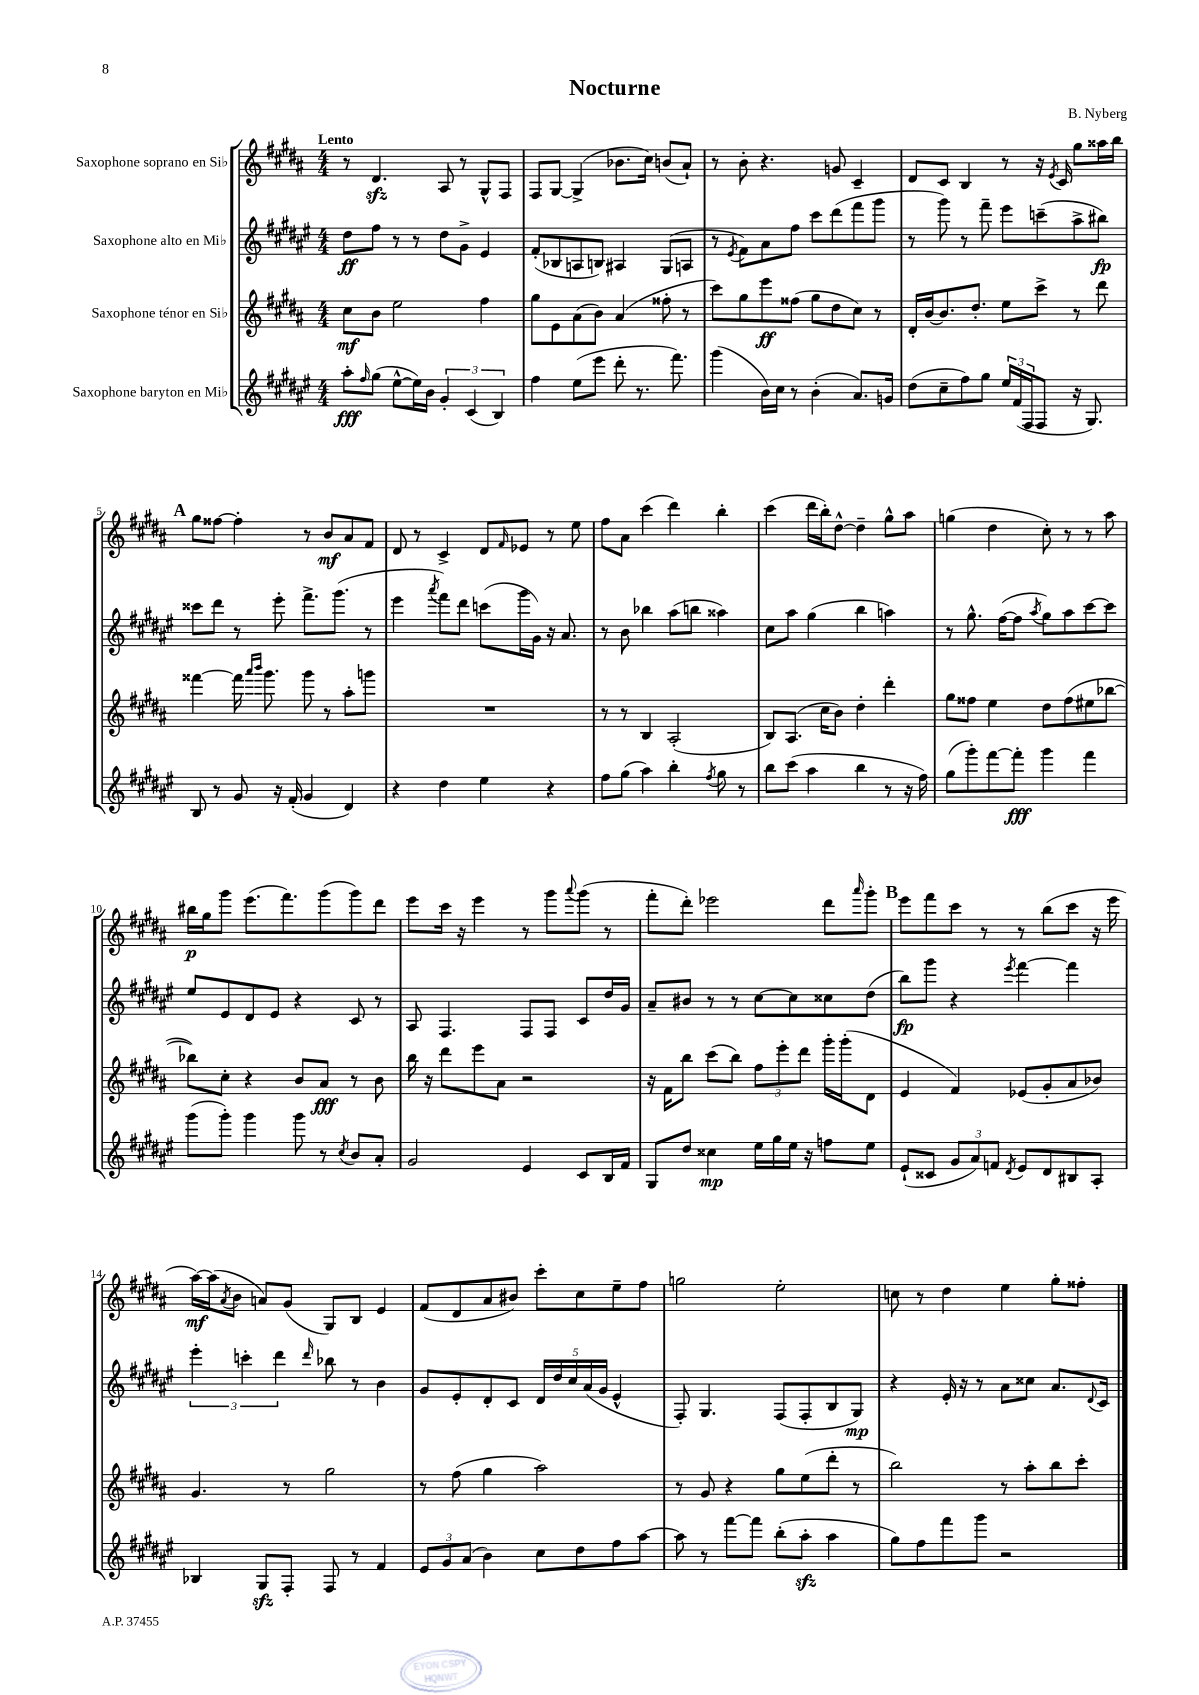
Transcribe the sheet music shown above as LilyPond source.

\header { title = "Nocturne" composer = "B. Nyberg" }
<<
\new StaffGroup <<
\new Staff = "s0" \with { instrumentName = "Saxophone soprano en Sib" } {
    \clef treble \key b \major \numericTimeSignature \time 4/4 \tempo "Lento"
    r8 dis'4.\sfz ais8 r8 gis8-^ fis8 |
    fis8 gis8~ gis4->( bes'8. cis''16) b'8( ais'8-!) |
    r8 b'8-. r4. g'8 cis'4-- |
    dis'8 cis'8 b4 r8 r16 \acciaccatura { e'8 } cis'16 gis''8 aisis''16 b''16 |
    \mark \markup { \bold "A" } gis''8 fisis''8~ fisis''4-. r8 b'8\mf ais'8 fis'8 |
    dis'8 r8 cis'4-> dis'8 \grace { fis'16 } ees'8 r8 e''8 |
    fis''8 ais'8 cis'''4( dis'''4) b''4-. |
    cis'''4( dis'''16 b''16-.) dis''8~-^ dis''4-- gis''8-^ ais''8 |
    g''4( dis''4 cis''8-.) r8 r8 ais''8 |
    bis''16\p gis''16 gis'''8 e'''8.( fis'''8.) gis'''8( gis'''8) dis'''8 |
    e'''8 cis'''16 r16 e'''4 r8 gis'''8 \appoggiatura { ais'''8 } gis'''8( r8 |
    fis'''8-. dis'''8-.) ees'''2 dis'''8 \grace { ais'''16 } gis'''8-. |
    \mark \markup { \bold "B" } e'''8 fis'''8 cis'''8 r8 r8 b''8( cis'''8 r16 e'''16 |
    ais''16~\mf) ais''16( \acciaccatura { ais'8 } b'8 a'8) gis'8( gis8) b8 e'4 |
    fis'8( dis'8 ais'8 bis'8) cis'''8-. cis''8 e''8-- fis''8 |
    g''2 e''2-. |
    c''8 r8 dis''4 e''4 gis''8-. fisis''8-. \bar "|." |
}
\new Staff = "s1" \with { instrumentName = "Saxophone alto en Mib" } {
    \clef treble \key fis \major \numericTimeSignature \time 4/4
    dis''8\ff fis''8 r8 r8 dis''8 gis'8-> eis'4 |
    fis'8-.( bes8 a8 b8) ais4 gis8( a8 |
    r8 \acciaccatura { eis'8 } fis'8) ais'8 fis''8 cis'''8 dis'''8( fis'''8 gis'''8 |
    r8 gis'''8) r8 fis'''8-- eis'''8 c'''8--( ais''8-> bis''8\fp) |
    \mark \markup { \bold "A" } cisis'''8 dis'''8 r8 eis'''8-. fis'''8.-> gis'''8.( r8 |
    eis'''4 \acciaccatura { ais'''8 } fis'''8) dis'''8 c'''8( gis'''16 gis'16) r16 ais'8. |
    r8 b'8 bes''4 ais''8( b''8 aisis''4) |
    cis''8 ais''8 gis''4( b''4 a''4) |
    r8 gis''8.-^ fis''16~( fis''8 \acciaccatura { ais''8 } gis''8) ais''8 cis'''8~ cis'''8 |
    eis''8 eis'8 dis'8 eis'8 r4 cis'8 r8 |
    ais8 fis4. fis8 fis8 cis'8 dis''16 gis'16 |
    ais'8-- bis'8 r8 r8 cis''8~ cis''8 cisis''8 dis''8( |
    \mark \markup { \bold "B" } b''8\fp) gis'''8 r4 \acciaccatura { eis'''8 } fis'''4~ fis'''4 |
    \tuplet 3/2 { eis'''4-. c'''4-. dis'''4 } \grace { dis'''16 } bes''8 r8 b'4 |
    gis'8 eis'8-. dis'8-. cis'8 \tuplet 5/4 { dis'16 dis''16 cis''16 ais'16( gis'16 } eis'4-^ |
    fis8-.) gis4. fis8( fis8-. b8 gis8\mp) |
    r4 eis'16-. r16 r8 ais'8 cisis''8 ais'8. \appoggiatura { dis'8 } cis'16 \bar "|." |
}
\new Staff = "s2" \with { instrumentName = "Saxophone ténor en Sib" } {
    \clef treble \key b \major \numericTimeSignature \time 4/4
    cis''8\mf b'8 e''2 fis''4 |
    gis''8 e'8 ais'8( b'8) ais'4( fisis''8-. r8 |
    cis'''8) gis''8 e'''8\ff fisis''8( gis''8 dis''8 cis''8) r8 |
    dis'16-. b'16~ b'8. dis''8.-. e''8 cis'''8-> r8 dis'''8 |
    \mark \markup { \bold "A" } fisis'''4~ fisis'''16 \grace { ais'''16 b'''16 } gis'''8. gis'''8 r8 ais''8-. g'''8 |
    R1 |
    r8 r8 b4 ais2-.( |
    b8) ais8.( cis''16 b'8) dis''4-. dis'''4-. |
    gis''8 fisis''8 e''4 dis''8 fisis''8( eis''8 bes''8~ |
    bes''8) cis''8-. r4 b'8 ais'8\fff r8 b'8 |
    b''16 r16 dis'''8 e'''8 ais'8 r2 |
    r16 fis'16 b''8 cis'''8( b''8) \tuplet 3/2 { fis''8 e'''8-. dis'''8 } gis'''16-. gis'''16-.( dis'8 |
    \mark \markup { \bold "B" } e'4 fis'4) ees'8( gis'8-. ais'8 bes'8) |
    gis'4. r8 gis''2 |
    r8 fis''8( gis''4 ais''2) |
    r8 gis'8 r4 gis''8 e''8( dis'''8-. r8 |
    b''2) r8 ais''8-. b''8 cis'''8-. \bar "|." |
}
\new Staff = "s3" \with { instrumentName = "Saxophone baryton en Mib" } {
    \clef treble \key fis \major \numericTimeSignature \time 4/4
    ais''8-.\fff \grace { fis''16 } gis''8( eis''8~-^ eis''16) b'16 \tuplet 3/2 { gis'4-. cis'4( b4) } |
    fis''4 eis''8( eis'''8 dis'''8-. r8. fis'''8.) |
    gis'''4( b'16) cis''16 r8 b'4-.( ais'8.) g'16 |
    dis''8( cis''8-- fis''8) gis''8 \tuplet 3/2 { eis''16 fis'16( fis16 } fis8 r16 gis8.) |
    \mark \markup { \bold "A" } b8 r8 gis'8 r16 fis'16-.( gis'4 dis'4) |
    r4 dis''4 eis''4 r4 |
    fis''8 gis''8( ais''4) b''4-. \acciaccatura { fis''8 } gis''8 r8 |
    b''8 cis'''8( ais''4 b''4 r8 r16 fis''16) |
    gis''8( gis'''8-.) fis'''8~ fis'''8-.\fff gis'''4 fis'''4 |
    gis'''8( gis'''8-.) gis'''4 gis'''8 r8 \acciaccatura { cis''8 } b'8 ais'8-. |
    gis'2 eis'4 cis'8 b16 fis'16 |
    gis8 dis''8 cisis''4\mp eis''16 gis''16 eis''16 r16 f''8 eis''8 |
    \mark \markup { \bold "B" } eis'8-!( cisis'8 \tuplet 3/2 { gis'8 ais'8) f'8 } \acciaccatura { dis'8 } eis'8 dis'8 bis8 ais8-. |
    bes4 gis8\sfz fis8-. fis8 r8 fis'4 |
    \tuplet 3/2 { eis'8 gis'8 ais'8( } b'4) cis''8 dis''8 fis''8 ais''8~ |
    ais''8 r8 fis'''8~ fis'''8 b''8-.( ais''8-.\sfz ais''4 |
    gis''8) fis''8 fis'''8 gis'''8 r2 \bar "|." |
}
>>
>>
